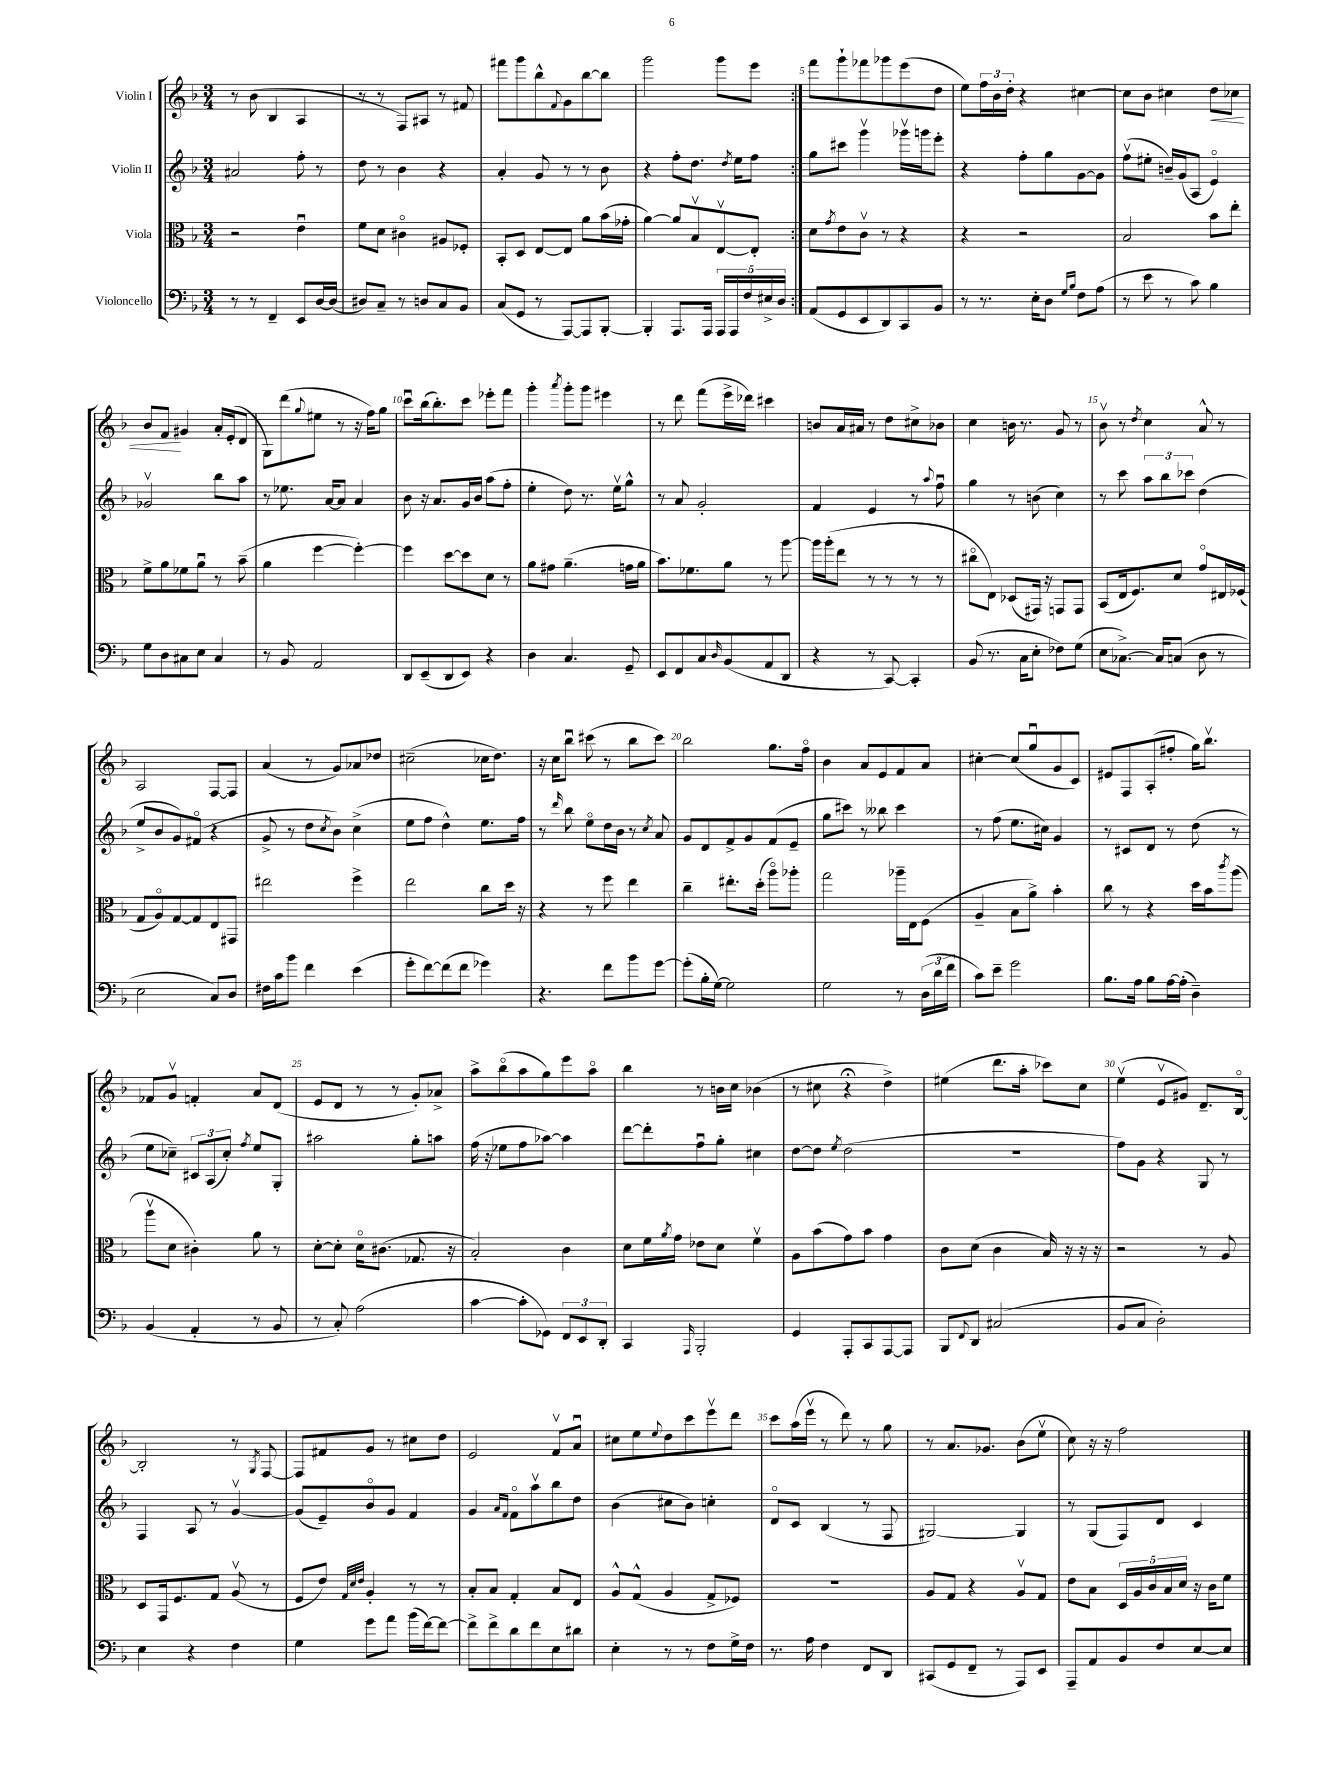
<<
\new StaffGroup <<
\new Staff = "s0" \with { instrumentName = "Violin I" } {
    \clef treble \key f \major \numericTimeSignature \time 3/4
    \repeat volta 2 { r8 bes'8( bes4 a4 |
    r8 r8 f8) ais8 r8 fis'8 |
    fis'''8 g'''8 bes''8-^ \appoggiatura { f'8 } g'8 bes''8~ bes''8 |
    g'''2 g'''8 e'''8 | }
    f'''8 g'''8-! fes'''8 ges'''8 e'''8( d''8 |
    e''8) \tuplet 3/2 { f''16 bes'16 d''16-. } r4 cis''4~ |
    cis''8 bes'8 cis''4 d''8\< ces''8 |
    bes'8 f'8\! gis'4 a'16-. e'16-.( d'8 |
    g8) d'''8( \appoggiatura { g''8 } eis''8 r8 r16 f''16) g''8 |
    c'''8\downbow bes''16( bes''8.-.) c'''8 ees'''8-. f'''8 |
    g'''4-. \acciaccatura { a'''8 } g'''8-. g'''8 eis'''4 |
    r8 d'''8 f'''8( e'''16-> des'''16) cis'''4 |
    b'8 a'16 ais'16 r8 d''8 cis''8-> bes'8 |
    c''4 b'16 r8. g'8 r8 |
    bes'8\upbow r8 \acciaccatura { d''8 } c''4 a'8-^ r8 |
    a2 f8~ f8 |
    a'4( r8 g'8) aes'8 des''8 |
    cis''2--( ces''16 d''8.) |
    r16 c''16 bes''8\downbow cis'''8( r8 bes''8 cis'''8) |
    bes''2 g''8. f''16\flageolet |
    bes'4 a'8 e'8 f'8 a'8 |
    cis''4~-. cis''8( g''8\downbow g'8 c'8) |
    eis'8 f8 a8-.( fis''8-. g''16) bes''8.\upbow |
    fes'8 g'8\upbow f'4-. a'8 d'8( |
    e'8 d'8 r8 r8 g'8-.) aes'8-> |
    a''8-> bes''8\flageolet( a''8 g''8) e'''8 a''8\flageolet |
    bes''4 r8 b'16 c''16 bes'4( |
    r8 cis''8 r4\fermata d''4->) |
    eis''4( d'''8. a''16-. ces'''8) c''8 |
    e''4\upbow( e'8\upbow gis'8) d'8.-- bes16~\flageolet |
    bes2-. r8 \acciaccatura { g8 } f8~ |
    f8 fis'8 g'8 r8 cis''8 d''8 |
    e'2 f'8\upbow a'8\downbow |
    cis''8 e''8 \appoggiatura { e''8 } d''8 c'''8 e'''8\upbow d'''8 |
    c'''8 a''16( e'''16\upbow r8 d'''8) r8 g''8 |
    r8 a'8. ges'8. bes'8( e''8\upbow |
    c''8) r16 r16 f''2 \bar "|." |
}
\new Staff = "s1" \with { instrumentName = "Violin II" } {
    \clef treble \key f \major \numericTimeSignature \time 3/4
    \repeat volta 2 { ais'2 f''8-. r8 |
    d''8 r8 bes'4 r4 |
    a'4-. g'8 r8 r8 bes'8 |
    r4 f''8-. d''8. \acciaccatura { d''8 } e''16 f''8 | }
    g''8 cis'''8 g'''4\upbow ges'''16\upbow g'''16 e'''8-. |
    r4 f''8-. g''8 g'8~ g'8 |
    f''8\upbow( eis''8-. b'16--) g'16( a8 e'4\flageolet) |
    ges'2\upbow bes''8 a''8 |
    r8 ees''8. a'16~ a'8 a'4 |
    bes'8 r16 a'8. g'16 bes'16 a''8( f''8-. |
    e''4-. d''8) r8. e''16\upbow g''8-^ |
    r8 a'8 g'2-. |
    f'4 e'4 r8 \appoggiatura { a''8 } f''8\downbow |
    g''4 r8 b'8( c''4) |
    r8 c'''8 \tuplet 3/2 { a''8 bes''8 ces'''8 } d''4( |
    e''8-> bes'8 g'8) fis'8\flageolet( r4 |
    g'8-> r8 d''8 \acciaccatura { c''8 } bes'8) c''4->( |
    e''8 f''8 d''4-^) e''8. f''16 |
    r8 \grace { d'''16 } bes''8 e''8\flageolet d''16 bes'16 r8 \acciaccatura { c''8 } a'8 |
    g'8 d'8 f'8-> g'8 f'8( e'8-- |
    g''8 cis'''8) r8 beses''8 cis'''4 |
    r8 f''8( e''8. cis''16) g'4 |
    r8 cis'8 d'8 r8 d''8( r8 |
    e''8 ces''8--) \tuplet 3/2 { cis'8 a8( ces''8-.) } \acciaccatura { f''8 } e''8 g8-. |
    ais''2 g''8-. a''8 |
    f''16( r16 ees''8 f''8 aes''8~) aes''4 |
    d'''8~ d'''8-. f''8\downbow g''8-. cis''4 |
    d''8~ d''8 \acciaccatura { e''8 } d''2( |
    R2. |
    f''8) g'8 r4 g8 r8 |
    f4 a8 r8 g'4~\upbow |
    g'8( e'8--) bes'8\flageolet g'8 f'4 |
    g'4 \grace { a'16 f'16 } f'8\flageolet a''8\upbow bes''8 d''8 |
    bes'4( cis''8 bes'8) c''4-. |
    d'8\flageolet c'8 bes4( r8 f8 |
    gis2~) gis4 |
    r8 g8( f8) d'8 c'4 \bar "|." |
}
\new Staff = "s2" \with { instrumentName = "Viola" } {
    \clef alto \key f \major \numericTimeSignature \time 3/4
    \repeat volta 2 { r2 e'4\downbow |
    f'8 d'8 cis'4\flageolet ais8 fes8-. |
    bes,8-. d8 e8~ e8 a'8 bes'16( ges'16-. |
    a'4~) a'8 bes8\upbow e8~\upbow e8-. | }
    d'8 \acciaccatura { g'8 } e'8 c'8\upbow r8 r4 |
    r4 r2 |
    bes2 bes'8 e''8-. |
    f'8-> a'8 fes'8 a'8\downbow r8 bes'8--( |
    a'4 f''4~ f''4~-.) |
    f''4 d''8~ d''8 d'8 r8 |
    a'8 gis'8 a'4.--( g'16 a'16 |
    bes'8.) fes'8. a'8 r8 a''8~ |
    a''16 a''16-.( e''8 r8 r8 r8 r8 |
    cis''8\flageolet e8) des8( gis,16) r16 g,8 g,8 |
    bes,8( e16 f8.) d'8 g'8\flageolet eis16 fes16( |
    g8 a8\flageolet) g8~ g8 e8 gis,8 |
    eis''2 f''4-> |
    e''2 c''8 d''16 r16 |
    r4 r8 f''8 e''4 |
    c''4-- eis''8.-. d''16-.( a''8\flageolet) aes''8-. |
    g''2 aes''16-- e16 f8( |
    a4-- bes8 a'8->) bes'4-. |
    c''8 r8 r4 d''16 bes'16 \acciaccatura { c'''8 } a''8( |
    a''8\upbow d'8 cis'4-.) a'8 r8 |
    d'8~-. d'8-. d'16\flageolet cis'8.( ges8. r16 |
    bes2-.) c'4 |
    d'8 f'16 \acciaccatura { a'8 } g'16 ees'8 d'8 f'4\upbow |
    a8 bes'8( g'8) bes'8 g'4 |
    c'8 d'8( c'4 bes16) r16 r16 r16 |
    r2 r8 a8 |
    d8 g,16 f8. g8 a8\upbow( r8 |
    f8 e'8) \grace { g32 d'32 e'32 } a4-. r8 r8 |
    bes8-. bes8 g4-. bes8 e8 |
    a8-^ g8-^( a4 g8-> fes8) |
    R2. |
    a8 g8 r4 a8\upbow g8 |
    e'8 bes8 \tuplet 5/4 { d16 a16 c'16 bes16 d'16 } r16 c'16 f'8 \bar "|." |
}
\new Staff = "s3" \with { instrumentName = "Violoncello" } {
    \clef bass \key f \major \numericTimeSignature \time 3/4
    \repeat volta 2 { r8 r8 f,4-- e,8 d16~ d16( |
    dis8) c8-- r8 d8 c8 bes,8 |
    c8( g,8 r8 a,,8~) a,,8 bes,,8~-. |
    bes,,4-. a,,8. a,,16 \tuplet 5/4 { a,,16 a,,16 f16 eis16-> d16 } | }
    a,8( g,8 e,8 d,8) c,8 bes,8 |
    r8 r8. e16-. d8 \grace { g16 bes16 } f8 a8( |
    r8 e'8 r8 c'8) bes4 |
    g8 d8 cis8 e8 cis4 |
    r8 bes,8 a,2 |
    d,8 e,8--( d,8 e,8) r4 |
    d4 c4. g,8-- |
    e,8 f,8 c8 \grace { d16 } bes,8( a,8 d,8 |
    r4 r8 c,8~) c,4-. |
    bes,8( r8. c16 e8-. fes8) g8( |
    e8 ces8.~->) ces16 c8( d8 r8 |
    e2 c8) d8 |
    fis16 c'16 bes'8 f'4 e'4( |
    g'8-. f'8~) f'8( f'8 ges'4) |
    r4. f'8 bes'8 g'8~ |
    g'8-.( bes16-. g16~) g2 |
    g2 r8 \tuplet 3/2 { d16( d'16 f'16 } |
    c'8) e'8-- g'2 |
    bes8. a16 bes8 a16~ a16-.( d4--) |
    bes,4( a,4-. r8 bes,8 |
    r8 c8-.) a2( |
    c'4~ c'8-. ges,8) \tuplet 3/2 { f,8 e,8 d,8-. } |
    c,4 \grace { a,,16 } bes,,2-. |
    g,4 a,,8-. c,8 a,,8~ a,,8 |
    bes,,8 \appoggiatura { f,8 } d,8 cis2( |
    bes,8 c8 d2-.) |
    e4 r4 f4 |
    g4 g'8 a'8 bes'16( f'16~) f'8~ |
    f'8-> f'8-> d'8 f'8 e8 dis'8 |
    e4-. r8 r8 f8 g16-> f16 |
    r8. a16 f4 f,8 d,8 |
    cis,8( g,8 f,8-- r8 a,,8) e,8 |
    a,,8-- a,8 bes,8 f8 e8~ e8 \bar "|." |
}
>>
>>
\layout { \context { \Score \override BarNumber.break-visibility = ##(#f #t #t) barNumberVisibility = #(every-nth-bar-number-visible 5) } }
